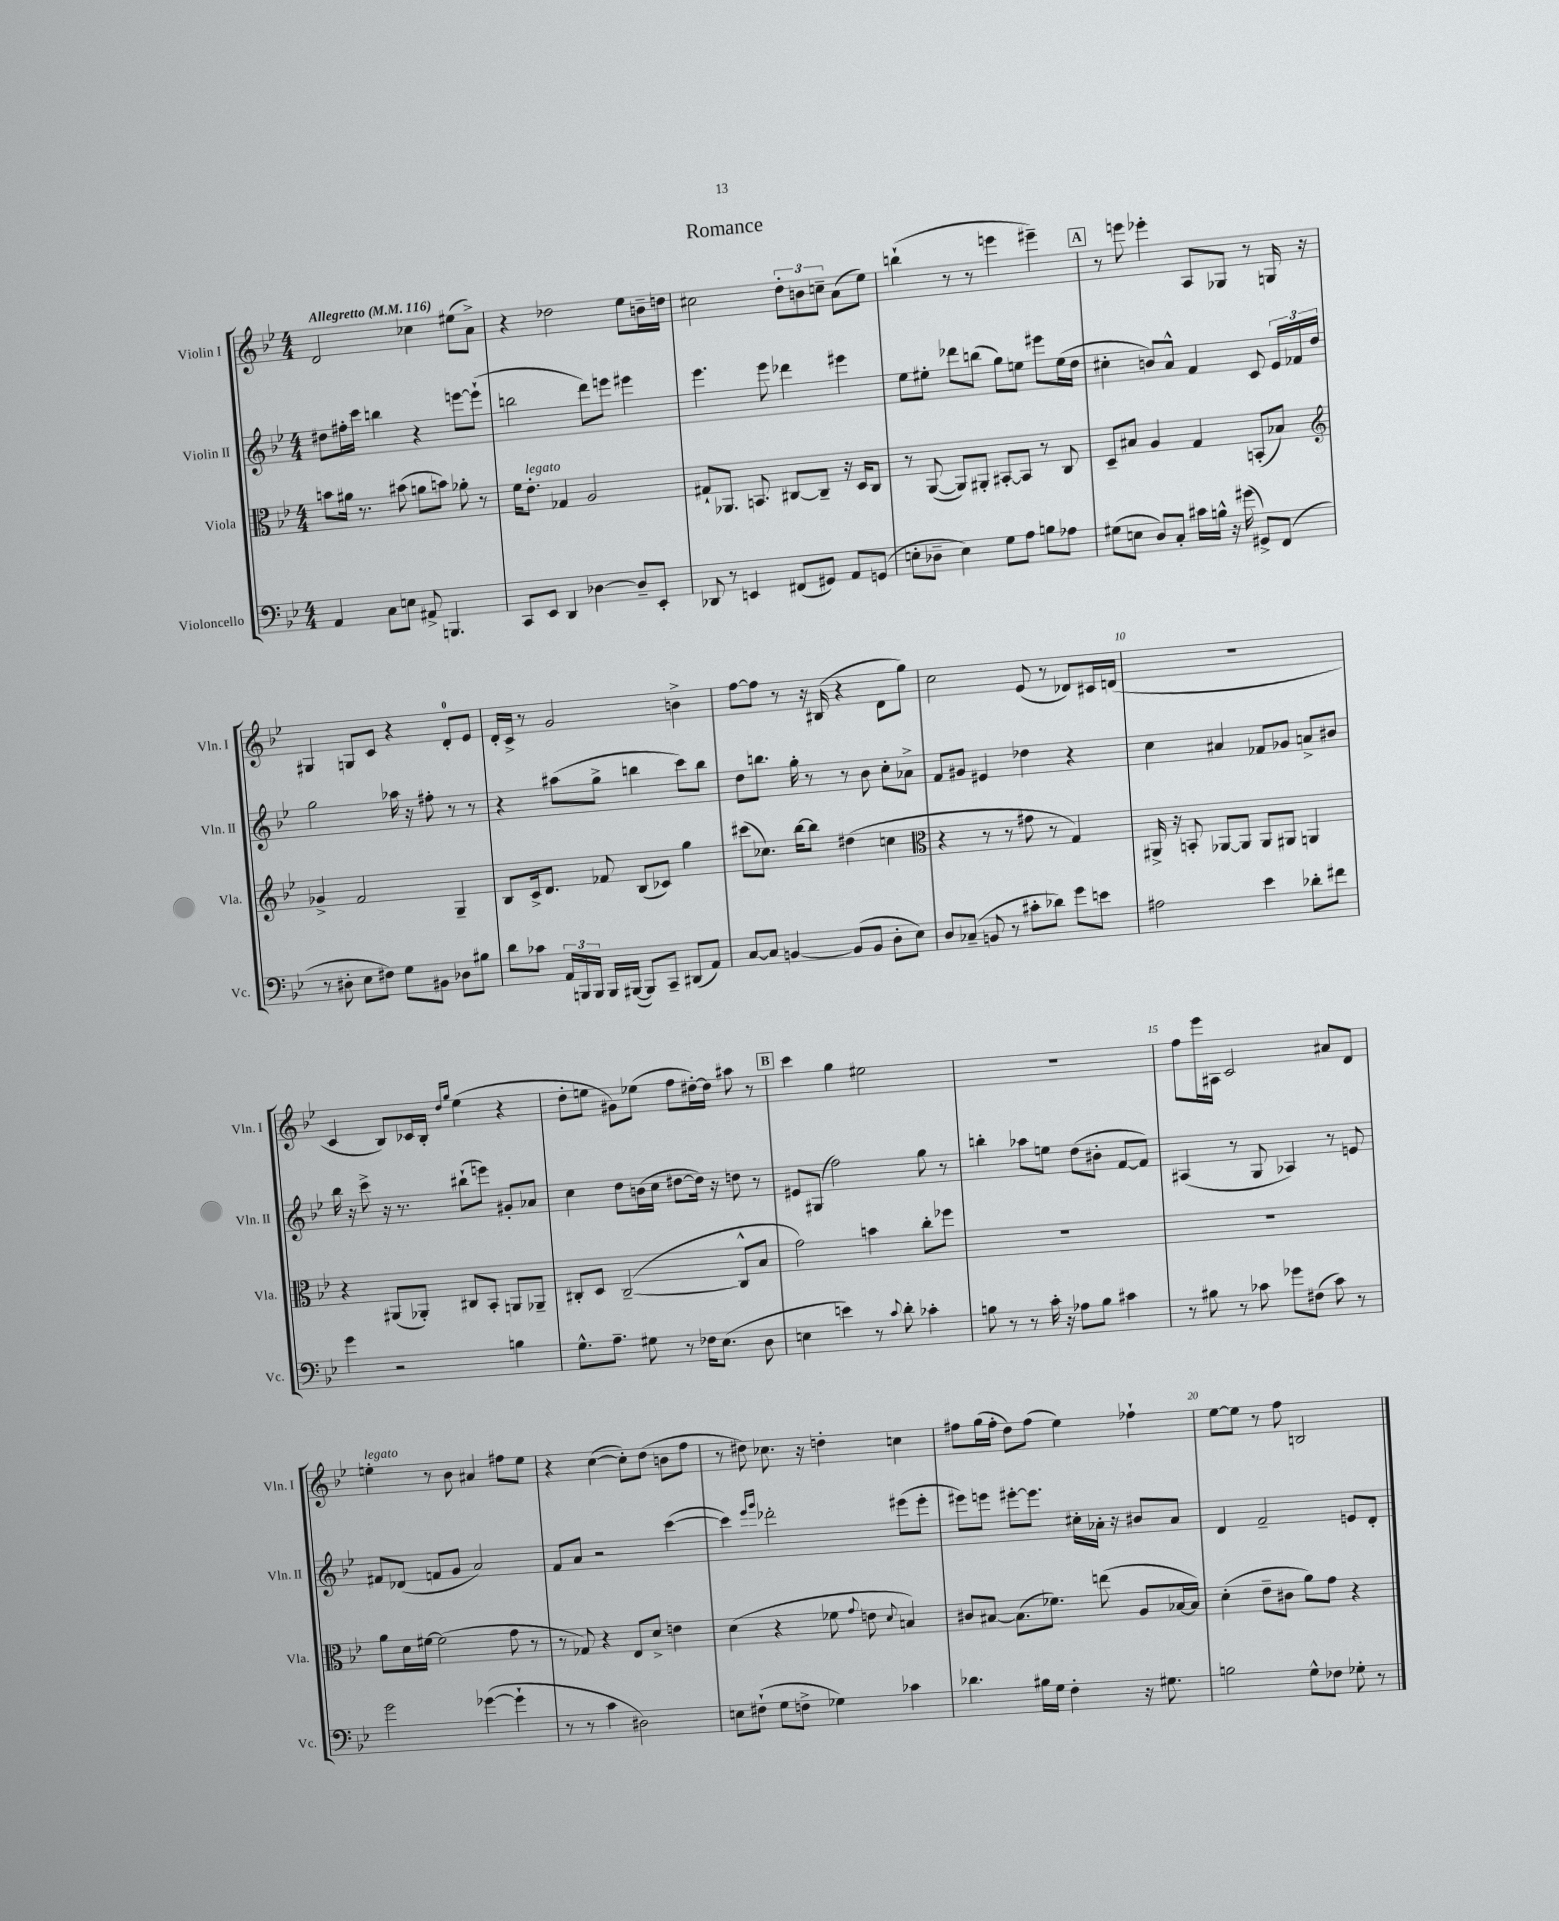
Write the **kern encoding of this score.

**kern	**kern	**kern	**kern
*part4	*part3	*part2	*part1
*staff4	*staff3	*staff2	*staff1
*I"Violoncello	*I"Viola	*I"Violin II	*I"Violin I
*I'Vc.	*I'Vla.	*I'Vln. II	*I'Vln. I
*clefF4	*clefC3	*clefG2	*clefG2
*k[b-e-]	*k[b-e-]	*k[b-e-]	*k[b-e-]
*M4/4	*M4/4	*M4/4	*M4/4
*MM116	*MM116	*MM116	*MM116
=1	=1	=1	=1
!	!	!	!LO:TX:a:B:t=Allegretto
4AA/	8bn\L	8dd#X\L	2d/
.	16a#X\Jk	16ff#X'\L	.
.	8.r	16ccc\JJ	.
8C\L	.	4bbn\	.
8En\J	(8b#X\	.	.
8AA#X^/	8an\L	4r	4cc-X\
4.BBBn/	8bn\J)	.	.
.	8a-X'\	[8eeen\L	(8ee#X\L
.	8r	(8eee`\J]	8a^\J)
=2	=2	=2	=2
8CC/L	16f\KL	2bbn\	4r
!	!LO:TX:a:i:t=legato	!	!
.	8.e-'\J	.	.
8EE-/J	.	.	.
4DD/	4G-X/	.	2dd-X\
[4D-X\	2A/	8ddd\L)	.
.	.	8eeen\J	.
8D-~/L]	.	4eee#X\	8ee-\L
8EE-'/J	.	.	16bn~\L
.	.	.	16ddn\JJ
=3	=3	=3	=3
8DD-X/	8G#X`/L	4.eee-\	2cc#X\
8r	8.AA-X/J	.	.
4EEn/	.	.	.
.	8.BBn/	.	.
.	.	8eee-\	.
(8FF#X/L	[8C#X/L	4ddd-X\	12dd'\L
.	.	.	12bn\
8GG#X/J)	8C#~/J]	.	.
.	.	.	12ccn~\J
8AA/L	16r	4eee#X\	(8a\L
.	16D/KL	.	.
(8GGn/J	8C#/J	.	8ee-\J)
=4	=4	=4	=4
8En'\L	8r	8ee-\L	(4bbn`\
8D-X~\J	([8AA/	8ee#X'\J	.
4E\)	8AA/L])	8ddd-X\L	8r
.	8AA#X'/J	(8bbn\J	8r
8G\L	[8BB#X'/L	8gg\L)	4eeen\
8A\J	8BB#/J]	8een\J	.
8Bn\L	8r	8eee#X\L	4eee#X~\)
8A-X\J	8C/	(16ee\L	.
.	.	16dd\JJ	.
!!LO:REH:place=s1:t=A
=5	=5	=5	=5
(8G#X\L	8D~/L	4cc#X'\	8r
8En\J	8B#X/J	.	8eeen\
8D/L)	4A/	8bn/L)	4eee-X'\
8C'/J	.	8a^^/J	.
16c#X\LL	4G/	4f/	8A/L
16Bn^^\JJ	.	.	.
16r	.	.	8G-X/J
(16g#X\	.	.	.
8GG#X^/L)	(8BBn'/L	8c/	8r
(8FF/J	8B-X/J)	24e-/LL	16Gn/
.	.	24f-X/	.
.	.	.	16r
.	.	24dd/JJ	.
!!LO:LB:g=z
=6	=6	=6	=6
*	*clefG2	*	*
8r	4g-X^/	2gg\	4G#X/
8D#X'\	.	.	.
8E-\L	2f/	.	8Gn/L
8F#X\J)	.	.	8c/J
8G\L	.	16aa-X\	4r
.	.	16r	.
8BB#X\J	.	8ff#X'\	.
8D-X\L	4G~/	8r	8d'/L
8B#X\J	.	8r	8e-/J
=7	=7	=7	=7
8d\L	8B-/L	4r	16d'/LL
.	.	.	16c^/JJ
8c-X\J	16c^/k	.	8r
.	8.d/J	.	.
24AA/LL	.	(8aa#X\L	2g/
24BBBn/	.	.	.
24BBB/JJ	.	.	.
16BBB/LL	8f-X/	8gg^\J	.
([16BBB#X/JJ	.	.	.
8BBB#/L])	(8B-/L	4bbn\	.
8CC~/J	8c-X/J)	.	.
(8DD#X/L	4gg\	8ccc\L)	4bn^\
8AA/J)	.	8bb\J	.
=8	=8	=8	=8
[8C/L	(8ccc#X\L	8dd\L	[8ff\L
8C/J]	8.cc-X\J)	8.bbn\J	8ff\J]
[4BBn/	.	.	8r
.	[16bb-\KL	16gg'\	.
.	8bb-\J]	8r	16r
.	.	.	(16B#X/
(8BB/L]	(4dd#X\	8r	4r
8BB/J	.	8b-\	.
8D'\L	4ccn\	8cc'\L	8d\L
8E-\J)	.	8a-X^\J	8gg\J)
=9	=9	=9	=9
*	*clefC3	*	*
8D/L	4r	8f/L	2cc\
(8C-X~/J	.	8g#X/J	.
8BBn/	8r	4e#X/	.
8r	8r	.	.
8c#X'\L	8g#X\	4dd-X\	(8e-/
8d-X\J)	8r	.	8r
8g\L	4G/)	4r	8d-X/L)
8en\J	.	.	16c#X/L
.	.	.	(16dn/JJ
=10	=10	=10	=10
2A#X\	16AA#X^/	4cc\	1r
.	16r	.	.
.	8BBn'/	.	.
.	[8AA-X/L	4a#X/	.
.	8AA-/J]	.	.
4e-\	8AA-/L	8f-X/L	.
.	8AA#X/J	8g-X/J	.
8d-X'\L	4AAn/	8an^/L	.
8f#X\J	.	8b#X/J	.
!!LO:LB:g=z
=11	=11	=11	=11
4g\	4r	16bb-\	4c/
.	.	16r	.
.	.	8ccc^\	.
2r	(8AA#X/L	16r	8B-/L)
.	.	8.r	.
.	8AA-X'/J)	.	16c-X/L
.	.	.	16B-'/JJ
.	.	.	16qqdd/LL
.	.	.	16qqgg/JJ
.	8C#X/L	(8bb#X`\L	(4ee-\
.	8BB-'/J	8eeen\J)	.
4Bn\	8AAn/L	8g#X'/L	4r
.	8AA-X~/J	8a-X/J	.
=12	=12	=12	=12
8.G^^\L	8C#X'/L	4cc\	8dd'\L
.	8D/J	.	8een\J
8.A~\J	.	.	.
.	([2C#~/	8dd\L	8g#X\L)
8G#X\	.	(16bn\L	(8ee-X\J
.	.	16cc\JJ	.
8r	.	[8dd#X\L	8ff\L
16F-X\KL	.	16dd#\Jk])	[16dd#X'\L)
(8.E-\J	.	16r	16dd#\JJ]
.	8C#^^/L]	8ddn\	8aa#X\
8D\	8B-/J	8r	8r
!!LO:REH:place=s1:t=B
=13	=13	=13	=13
4En\	2g\)	8e#X/L	4ccc\
.	.	(8G#X/J	.
4en\)	.	2ff\)	4gg\
8r	4bn\	.	2ee#X\
8qqc/	.	.	.
8d'\	.	.	.
4c-X'\	8cc'\L	8gg\	.
.	8ff-X\J	8r	.
=14	=14	=14	=14
8Bn\	1r	4bbn'\	1r
8r	.	.	.
8r	.	8aa-X\L	.
16c'\	.	8een\J	.
16r	.	.	.
8A-X\L	.	(8dd\L	.
8B\J	.	8b#X'\J	.
4c#X\	.	[8f/L	.
.	.	8f/J])	.
=15	=15	=15	=15
8r	1r	(4A#X/	8ff\L
8B#X\	.	.	16eee-\L
.	.	.	16A#X\JJ
8r	.	8r	2c/
8c-X\	.	8G/	.
8g-X\L	.	4A-X/)	.
(8F#X\J	.	.	.
8c-\)	.	8r	8a#X/L
8r	.	8en/	8d/J
!!LO:LB:g=z
=16	=16	=16	=16
!	!	!	!LO:TX:a:i:t=legato
2g\	8a\L	8f#X/L	4een'\
.	16d\L	(8d-X/J	.
.	[16f#X\JJ	.	.
.	(2f#\]	8fn/L	8r
.	.	8g/J	8b-\
([4g-X\	.	2a/)	4a#X/
4g-`\]	8g\	.	8ff#X\L
.	8r	.	8ee\J
=17	=17	=17	=17
8r	8r	8f/L	4r
8r	8G-X/)	8a/J	.
4c\	4r	2r	([4cc\
2D#X\)	8E-/L	.	8cc'\L])
.	8d^/J	.	(8dd\J
.	4en\	([4ccc\	8bn\L
.	.	.	8ff\J
=18	=18	=18	=18
8En\L	(4d\	4ccc\])	8r
(8F#X`\J	.	.	8dd#X\)
.	.	16qqeee-/LL	.
.	.	16qqggg/JJ	.
8G\L	4r	2ddd-X'\	8.cc-X\
8Fn^\J	.	.	.
.	.	.	16r
4G-X\)	8f-X\	.	4ddn'\
.	8qqg/	.	.
.	8en\	.	.
.	8qqd/	.	.
4c-X\	4Bn/)	(8eee#X\L	4ccn\
.	.	8eee#'\J	.
=19	=19	=19	=19
4.d-X\	8c#X/L	8eee#X\L)	8ff#X\L
.	[8B#X/J	8eeen\J	(16gg\L
.	.	.	16ff#'\JJ
.	(8.B#\L]	[8eee#X'\L	8dd\L)
16B#X\LL	.	8.eee#\J]	(8ff#\J
16G\JJ	8.f-X\J)	.	.
4F'\	.	.	4ee-\)
.	.	16cc#X'\LL	.
.	(8een\	16a-X'\JJ	.
.	.	16r	.
16r	8A/L	8b#X/L	4ff-X`\
8.G#X\	.	.	.
.	[16B-X/L	8a-/J	.
.	16B-/JJ])	.	.
=20	=20	=20	=20
2Bn\	(4d'\	4d/	[8ee-\L
.	.	.	8ee-\J]
.	8e-~\L	2f~/	8r
.	8c#X\J	.	8ff\
8G^^\L	8a\L)	.	2Bn/
8F-X\J	8g\J	.	.
8G-X'\	4r	8en/L	.
8r	.	8d'/J	.
==	==	==	==
*-	*-	*-	*-
